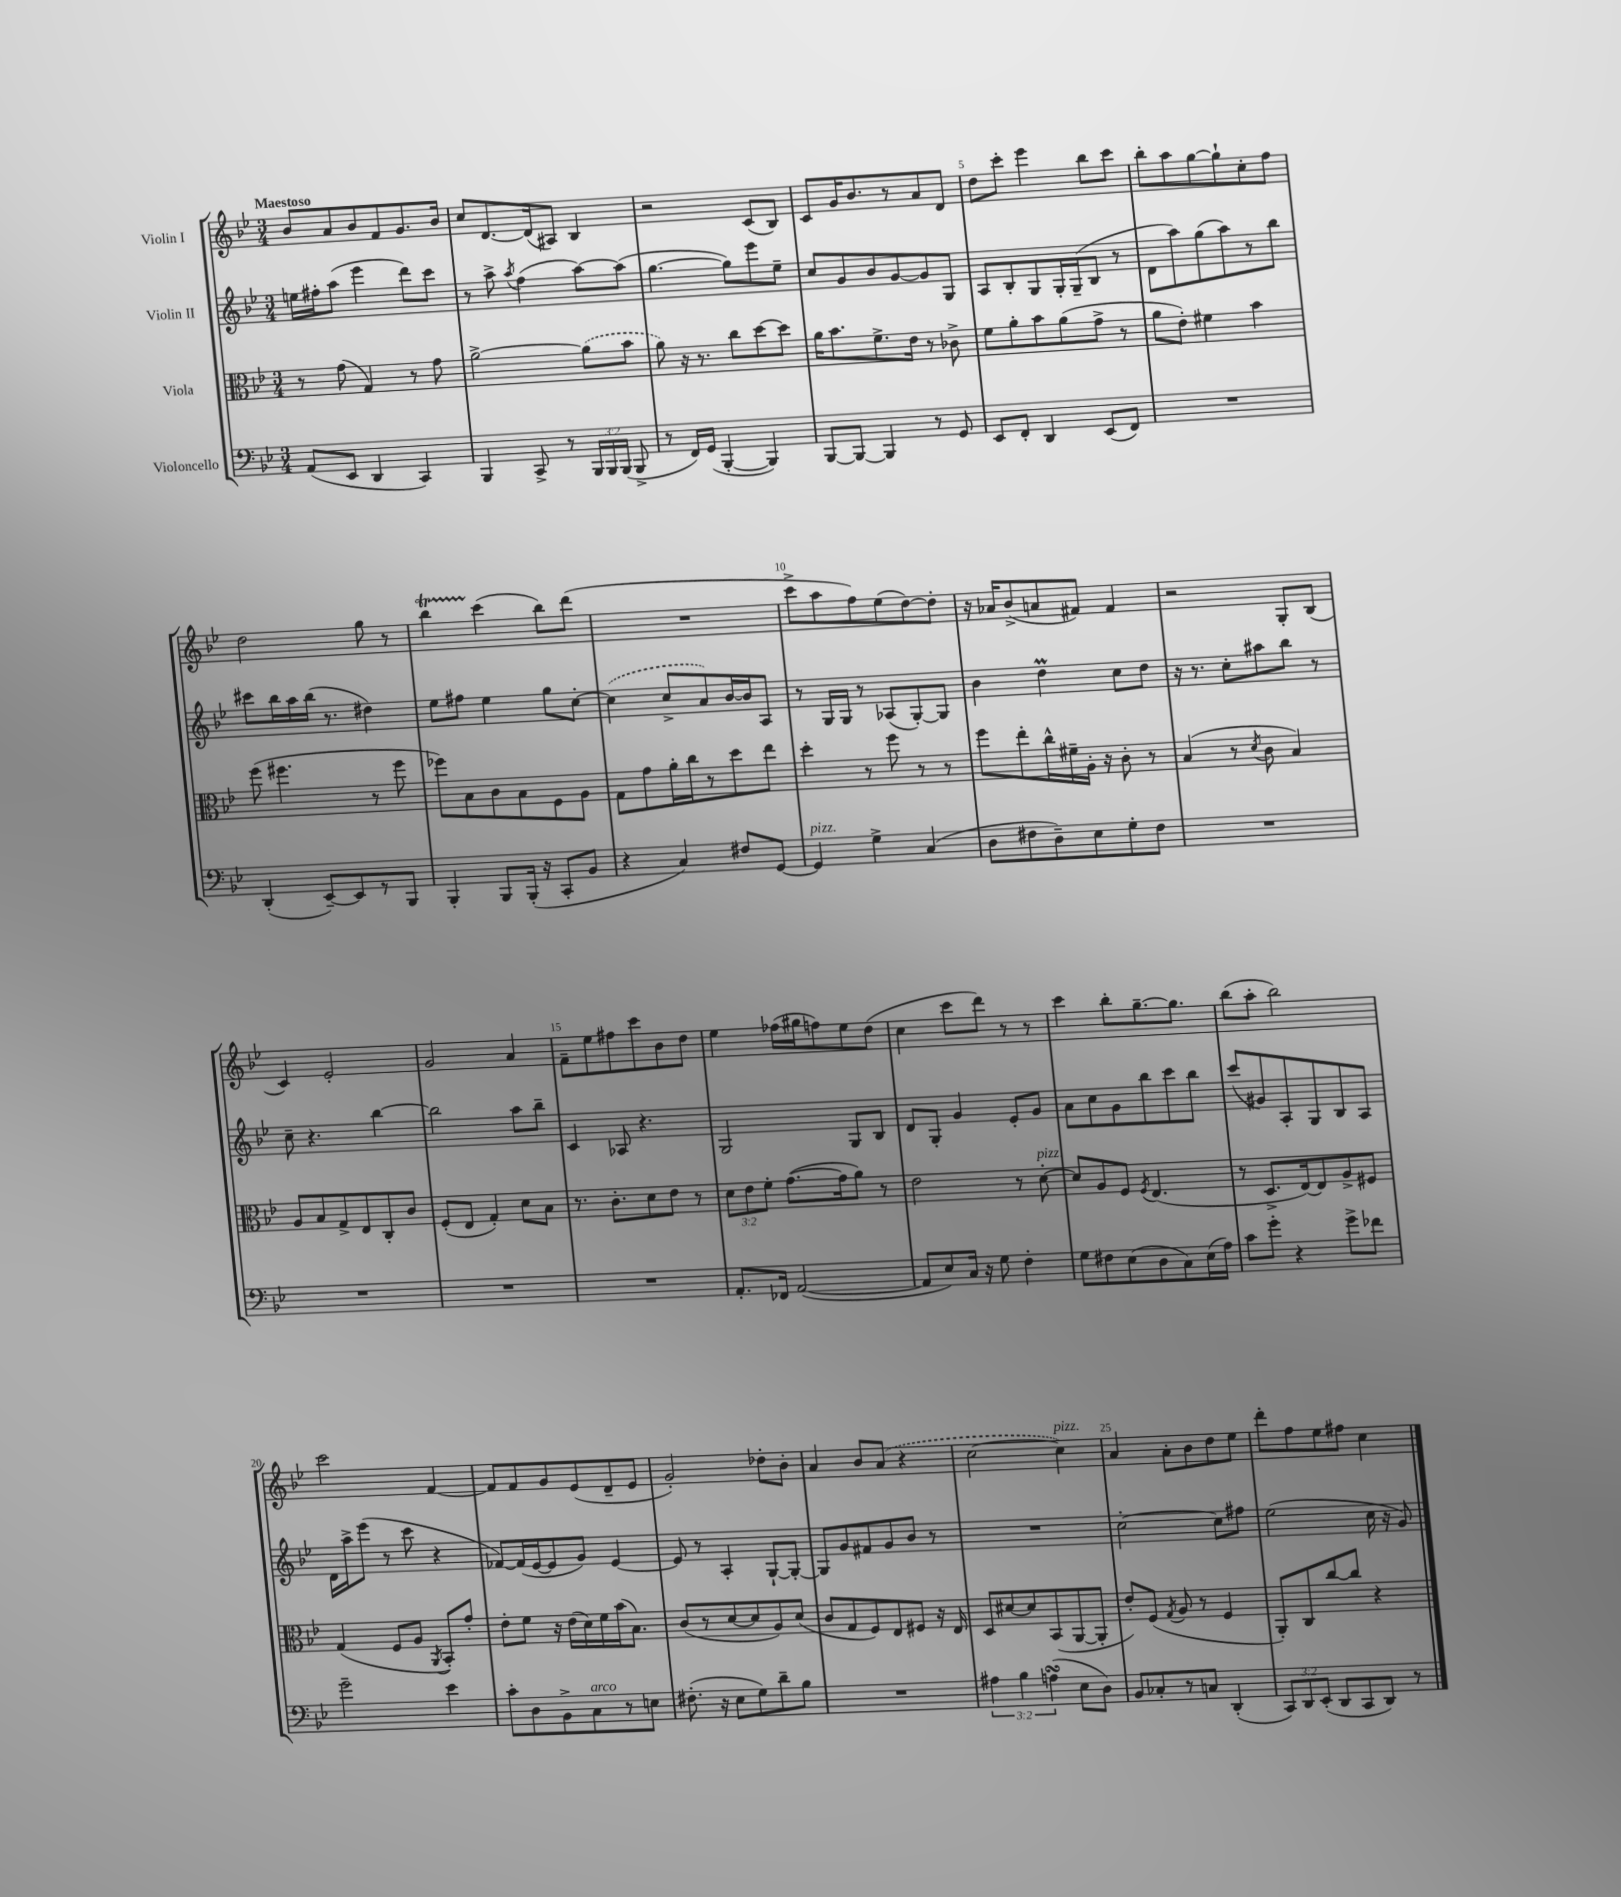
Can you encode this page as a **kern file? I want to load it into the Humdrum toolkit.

**kern	**kern	**kern	**kern
*part4	*part3	*part2	*part1
*staff4	*staff3	*staff2	*staff1
*I"Violoncello	*I"Viola	*I"Violin II	*I"Violin I
*clefF4	*clefC3	*clefG2	*clefG2
*k[b-e-]	*k[b-e-]	*k[b-e-]	*k[b-e-]
*M3/4	*M3/4	*M3/4	*M3/4
=1	=1	=1	=1
!	!	!	!LO:TX:a:B:t=Maestoso
(8AA/L	8r	16een\LL	8b-/L
.	.	16ff#X'\J	.
8EE-/J	(8g\	(8aa\J	8a/
4DD/	4G/)	4eee-\	8b-/
.	.	.	8f/
4CC/)	8r	8ddd\L)	8.g/
.	8g\	8ccc\J	.
.	.	.	16b-/Jk
=2	=2	=2	=2
4BBB-/	[2a^\	8r	8cc/L
.	.	8aa^\	[8.d/
.	.	8qaa/	.
8CC^/	.	(4ff\	.
.	.	.	(16d/k]
8r	.	.	8A#X/J)
24BBB-/LL	(8a\L]	[8aa\L)	4B-/
24BBB-/	.	.	.
(24BBB-/JJ	.	.	.
8BBB-^/	8b-\J	(8aa\J]	.
=3	=3	=3	=3
8r	8a\)	[4.gg\	2r
16FF/LL)	16r	.	.
(16GG/JJ	8.r	.	.
[4BBB-'/	.	.	.
.	8cc\L	8gg\L])	.
4BBB-/])	[8dd\	8eee-\	(8c/L
.	8dd\J]	8ee-~\J	8B-/J)
=4	=4	=4	=4
[8BBB-/L	16a\KL	8cc/L	8c/L
.	8.b-\	.	.
8BBB-/J_	.	8g/	16g/K
.	.	.	8.b-/
4BBB-/]	8.f^\	8b-/	.
.	.	[8g/	8r
.	16e-\Jk	.	.
8r	8r	8g/]	8a/
8GG/	8c-X^\	8G/J	8d/J
=5	=5	=5	=5
8EE-/L	8f\L	8A/L	8dd\L
8FF'/J	8a'\	8B-'/	8ccc'\J
4DD/	8b-\	8G/	4eee-\
.	(8a\	16G'/L	.
.	.	(16G~/J	.
(8EE-/L	8g^\J	8B-/J	8bb-\L
8FF/J)	8r	8r	8ccc\J
=6	=6	=6	=6
2.r	8a\L	8d\L	8bb-'\L
.	8e-'\J)	8aa\)	8aa\
.	4f#X\	(8gg\	[8gg\
.	.	8aa\)	8gg`\]
.	4b-\	8r	8cc'\
.	.	8bb-\J	8ff\J
!!LO:LB:g=z
=7	=7	=7	=7
(4DD'/	(8ff\	8ccc#X\L	2dd\
.	4.ff#X\	16bb-\L	.
.	.	16aa\	.
[8EE-~/L)	.	(16bb-\JJ	.
.	.	8.r	.
8EE-/]	.	.	.
8r	8r	4dd#X\)	8gg\
8BBB-/J	8ff#\	.	8r
=8	=8	=8	=8
4BBB-'/	8ff-X\L)	8ee-\L	4bb-T\
.	8B-\	8ff#X\J	.
8BBB-/L	8c\	4ee-\	(4ccc\
(16BBB-'/Jk	8B-\	.	.
16r	.	.	.
8CC'/L	8F\	8gg\L	8bb-\L)
8BB-/J	8A\J	[8cc'\J	(8ddd\J
=9	=9	=9	=9
4r	8G\L	(4cc\]	2.r
.	8g\	.	.
4C/)	16a'\L	8cc^/L	.
.	16cc\J	.	.
.	8r	8a/)	.
8F#X/L	8dd\	[16b-/L	.
.	.	16b-/J]	.
[8GG/J	8ee-\J	8A/J	.
=10	=10	=10	=10
!LO:TX:a:i:t=pizz.	!	!	!
4GG/]	4dd'\	8r	8ccc^\L
.	.	16G/LL	8aa\
.	.	16G/JJ	.
4G^\	8r	8r	8ff\)
.	8ff\	(8A-X/L	(8ee-\
(4C/	8r	[8G'/)	[8dd\)
.	8r	8G/J]	8dd'\J]
=11	=11	=11	=11
8D\L	8ff\L	4b-\	16r
.	.	.	16a-X/KL
8F#X\	8ee-'\	.	(8b-^/
8D~\)	16cc^^\L	4ddm\	8an/
.	16f#X~\	.	.
8E-\	16A'\JJ	.	8f#X/J)
.	16r	.	.
8G'\	8c'\	8cc\L	4f#/
8F#\J	8r	8dd\J	.
=12	=12	=12	=12
2.r	(4B-/	16r	2r
.	.	8.r	.
.	8r	8cc'\L	.
.	8qd/	.	.
.	8c\	8aa#X\	.
.	4B-/)	8bb-\J	8G'/L
.	.	8r	(8B-/J
!!LO:LB:g=z
=13	=13	=13	=13
2.r	8A/L	8cc~\	4c/)
.	8B-/	4.r	.
.	8G^/	.	2e-'/
.	8E-/	.	.
.	8C'/	[4bb-\	.
.	8c/J	.	.
=14	=14	=14	=14
2.r	(8F'/L	2bb-\]	2g/
.	8E-/J	.	.
.	4G'/)	.	.
.	8d\L	8aa\L	4a/
.	8B-\J	8bb-~\J	.
=15	=15	=15	=15
2.r	8.r	4c/	8f~\L
.	.	.	8ee-\
.	8.c'\L	.	.
.	.	8A-X/	8ff#X\
.	8d\	4.r	8ccc\
.	8e-\J	.	8b-\
.	8r	.	8dd\J
=16	=16	=16	=16
8.AA'/L	12d\L	2G/	4ee-\
.	12e-\	.	.
.	12f'\J	.	.
16FF-X/Jk	.	.	.
([2AA/	([8.g\L	.	(16ff-X\LL
.	.	.	16gg#X\J
.	.	.	8ffn\)
.	16g\k]	.	.
.	8a\J)	8G/L	8ee-\
.	8r	8B-/J	(8dd\J
=17	=17	=17	=17
8AA/L]	2e-\	8d/L	4cc\
8E-/)	.	8G'/J	.
16C/Jk	.	4g/	8ccc\L
16r	.	.	.
8G\	.	.	8ddd\J)
4F'\	8r	8e-'/L	8r
!	!LO:TX:a:i:t=pizz.	!	!
.	[8d'\	8g/J	8r
=18	=18	=18	=18
8G\L	8d/L]	8a\L	4ccc\
8F#X\	8A/	8cc\	.
(8E-\	8F/J	8g\	8bb-'\L
.	8qF/	.	.
8D\	(4.E-/	8bb-\	[8.gg~\
8C\)	.	8ccc\	.
.	.	.	8.gg\J]
(16E-\L	.	8bb-\J	.
16A\JJ)	.	.	.
=19	=19	=19	=19
8c\L	8r	(8ccc/L	(8bb-\L
8g'\J	8.D^/L	8g#X/)	8aa'\J
4r	.	8A'/	2bb-\)
.	[16E-/k)	.	.
.	8E-/]	8G/	.
8g^\L	8A^/	8B-/	.
8f-X\J	8F#X/J	8A/J	.
!!LO:LB:g=z
=20	=20	=20	=20
2g~\	(4G/	16d\LL	2ccc\
.	.	16aa^\J	.
.	.	(8eee-\J	.
.	8F/L	8r	.
.	8A/J	8ccc\	.
.	8qAA/	.	.
4e-\	8BB-'/L)	4r	[4f/
.	8g'/J	.	.
=21	=21	=21	=21
8c'\L	8e-'\L	[8f-X/L)	8f/L]
8D\	8f\J	(16f-/L]	8f/
.	.	[16e-/J	.
8BB-^\	16r	8e-/]	8g/
.	(16e-\LL	.	.
!LO:TX:a:i:t=arco	!	!	!
8C\	16d\)	8g/J)	(8e-/
.	16f\	.	.
8r	(16b-\J	[4e-/	8d~/
.	8.B-\J)	.	.
8En\J	.	.	8e-/J
=22	=22	=22	=22
(8.F#X'\	(8c/L	8e-/]	2g'/)
.	8r	8r	.
16r	.	.	.
8E-\L	[8d/	4A'/	.
8G\)	8d/]	.	.
8d~\	8A/)	[8G`/L	8dd-X'\L
8B-\J	(8d/J	8G'/J_	8b-'\J
=23	=23	=23	=23
2.r	8c/L	8G/L]	4a/
.	8G/	8g/	.
.	8F/)	8f#X/	8b-/L
.	8E-/	8g/	(8a/J
.	8F#X/J	8b-/J	4r
.	16r	8r	.
.	16E-/	.	.
=24	=24	=24	=24
6A#X\	8D/L	2.r	[2cc\
.	[8d#X/	.	.
6B-\	.	.	.
.	8d#/]	.	.
(6AnsSsS\	.	.	.
.	(8BB-/	.	.
!	!	!	!LO:TX:a:i:t=pizz.
8E-\L	[8AA/	.	4cc\])
8D\J)	8AA'/J]	.	.
=25	=25	=25	=25
8BB-/L	8e-'/L)	[2cc'\	4a/
8C-X'/	(8F/J	.	.
.	8qG/	.	.
8r	8A/	.	8a'\L
8Cn/J	8r	.	8b-\
(4DD'/	4F/	8cc\L]	8dd\
.	.	8ff#X\J	8ee-\J
=26	=26	=26	=26
12CC/L)	8AA'/L)	(2ee-\	8ddd'\L
12DD/	.	.	.
.	8C/	.	8ff\
(12EE-'/J	.	.	.
8DD/L	[8cc/	.	8ee-\
8CC/	8cc/J]	.	8ff#X\J
8DD/J)	4r	16cc\	4cc\
.	.	16r	.
8r	.	8g/)	.
==	==	==	==
*-	*-	*-	*-
